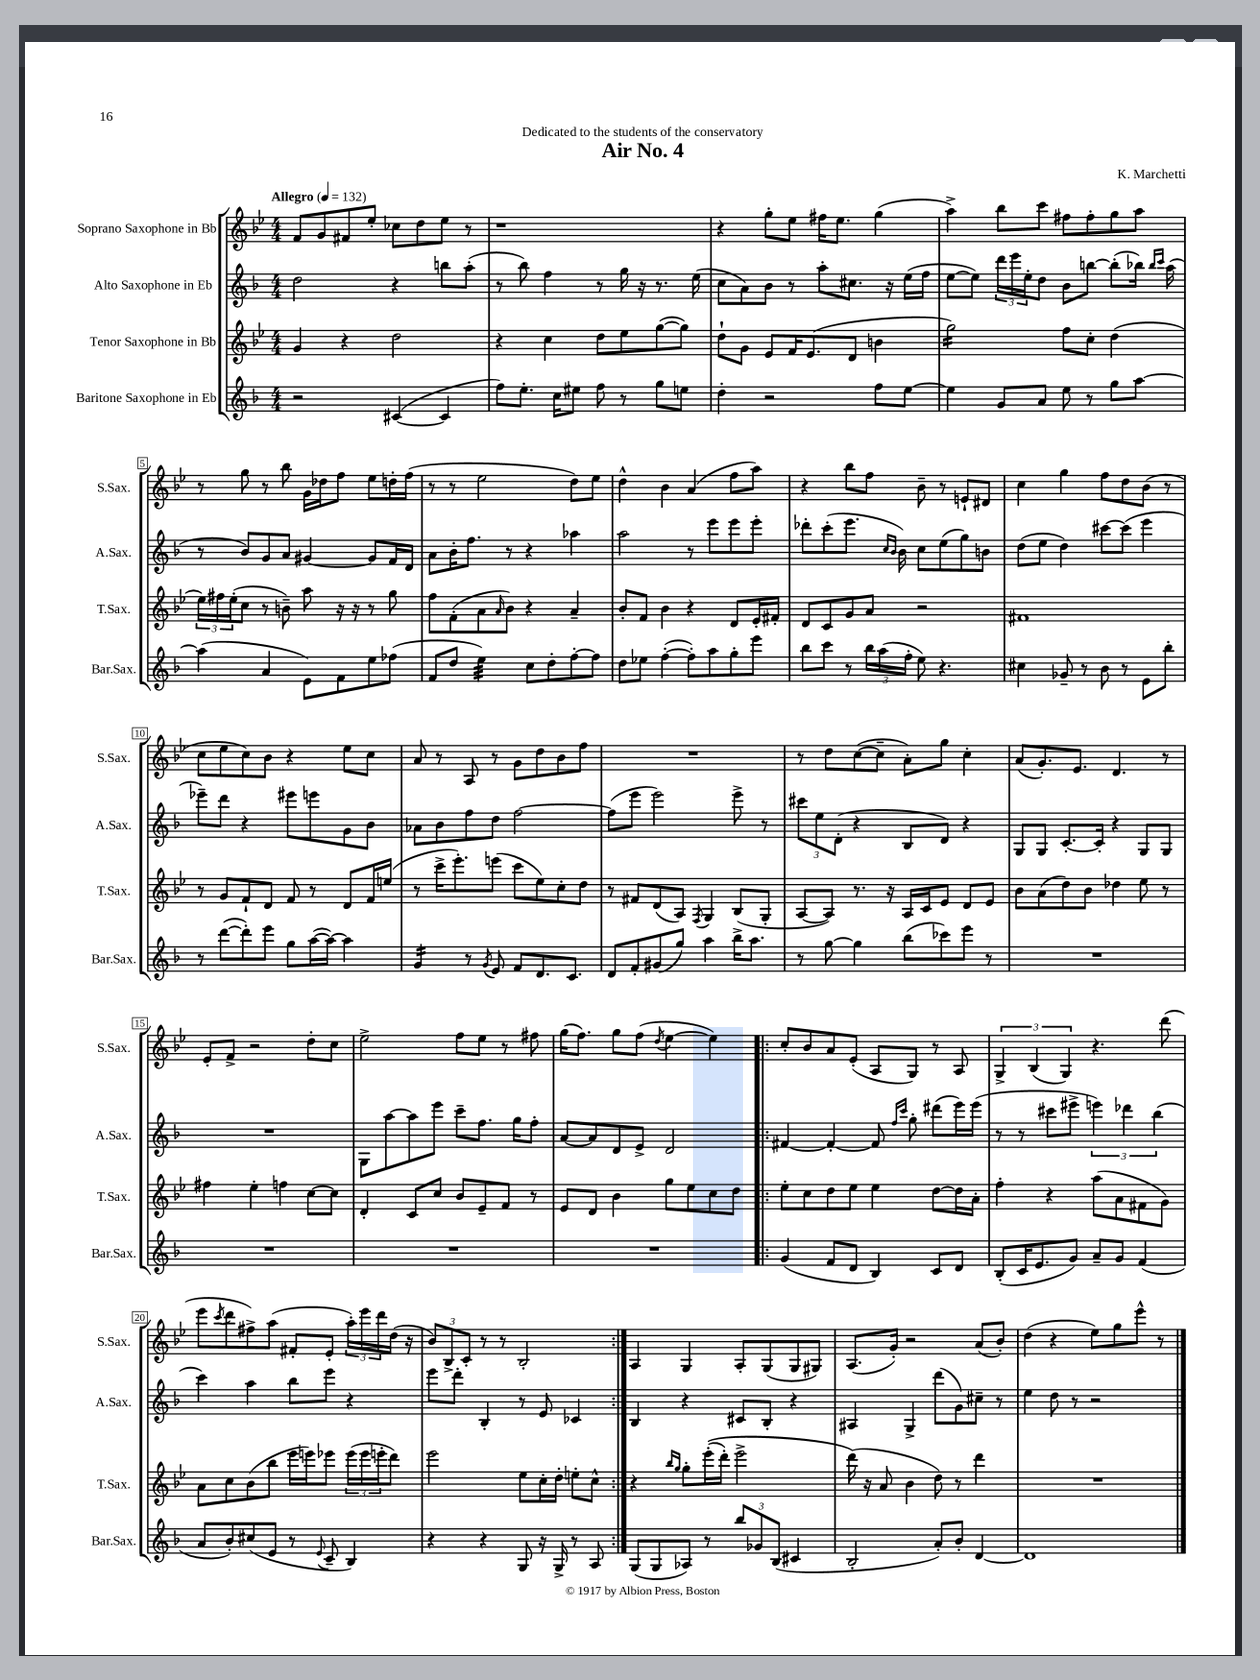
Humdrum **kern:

**kern	**kern	**kern	**kern
*staff4	*staff3	*staff2	*staff1
*clefG2	*clefG2	*clefG2	*clefG2
*k[b-]	*k[b-e-]	*k[b-]	*k[b-e-]
*M4/4	*M4/4	*M4/4	*M4/4
*MM132	*MM132	*MM132	*MM132
2r	4g	2dd	8f
.	.	.	8g
.	4r	.	8f#
.	.	.	8ee-'
([4c#	2dd	4r	8cc-
.	.	.	8dd
4c#]	.	8bb	8ee-
.	.	(8aa'	8r
=	=	=	=
8ff)	4r	8r	1r
8.ee'	.	8bb-)	.
.	4cc	4ff	.
16cc	.	.	.
8ee#	.	.	.
8ff	8dd	8r	.
8r	8ee-	16gg	.
.	.	16r	.
8gg	([8gg	8.r	.
8ee	8gg])	.	.
.	.	(16ee	.
=	=	=	=
4dd'	8dd`	8cc	4r
.	8g	8a)	.
2r	8e-	8b-	8gg'
.	16f	8r	8ee-
.	(8.e-	.	.
.	.	8aa'	16ff#
.	.	.	8.ee-
.	8d	8.cc#	.
8ff	4b	.	(4gg
.	.	16r	.
[8ee	.	(16ee	.
.	.	16ff	.
=	=	=	=
4ee]	2gg)	[8ee	4aa^)
.	.	8ee])	.
8g	.	24ddd	8bb-
.	.	24eee	.
.	.	24ee'	.
8a	.	8dd	8ccc
8ee	8ff	8b-	8ff#
8r	8cc'	[8bb	8ff#'
8gg	(4dd	(8bb']	8gg
[8aa	.	16bb-)	8aa
.	.	16qqbb-	.
.	.	16qqccc	.
.	.	(16aa	.
=	=	=	=
(4aa]	24ee-)	8r	8r
.	24ff#	.	.
.	(24ee-'	.	.
.	8cc	8b-)	8gg
4a	8r	8g	8r
.	8b~)	8a	8bb-
8e)	8aa	[4g#	16g
.	.	.	16dd-
8f	16r	.	8ff
.	16r	.	.
8ee	8r	8g#]	8ee-
(8ff-	8gg	16f	16dd'
.	.	16d	(16ff
=	=	=	=
8f	8ff	8a	8r
8dd	(8f'	16b-'	8r
.	.	8.ff	.
4ee)	8a	.	2ee-
.	16qqa	.	.
.	8b-)	8r	.
8cc	4r	4r	.
8dd'	.	.	.
[8ff'	4a~	4aa-	8dd)
8ff]	.	.	8ee-
=	=	=	=
8dd	8b-'	2aa	4dd^^
8ee-	8f	.	.
([4ff'	4b-	.	4b-
8ff'])	4r	8r	(4a
8aa	.	8eee	.
8gg'	8d	8eee	8ff
8eee	16e-'	8eee'	8aa)
.	16f#'	.	.
=	=	=	=
8bb-	8d	8ddd-'	4r
8ccc	8c	(8ccc'	.
8r	8g	8.eee	8bb-
24bb-	8a	.	8ff
(24aa	.	.	.
.	.	16qqcc	.
.	.	16qqb-	.
.	.	16b-)	.
24ff'	.	.	.
8ee)	2r	8cc	8b-~
4.r	.	(8ee	8r
.	.	8gg)	8e`
.	.	8b	8d#
=	=	=	=
4cc#	1f#	(8dd	4cc
.	.	8ee	.
8g-~	.	4dd)	4gg
8r	.	.	.
8b-	.	[8ccc#	8ff
8r	.	(8ccc#]	8dd
8e	.	4eee	(8b-
8bb-'	.	.	8r
=	=	=	=
8r	8r	8eee-~)	8cc
([8ddd	8g	8ddd	8ee-
8ddd'])	8f`	4r	8cc)
8eee	8d	.	8b-
8gg	8f	8eee#	4r
([16aa	8r	8eee	.
16aa_)	.	.	.
4aa]	8d	8g	8ee-
.	16f	8b-	8cc
.	(16ee	.	.
=	=	=	=
4g	8r	8a-	8a
.	16ccc^	8b-	8r
.	8.eee-')	.	.
8r	.	8ff	8A
8qg	.	.	.
8e	(8eee	8dd	8r
8f	8ccc	[2ff	8g
8.d	8ee-)	.	8dd
.	8cc'	.	8b-
8.c	.	.	.
.	8dd	.	8ff
=	=	=	=
8d	8r	(8ff]	1r
8f'	8f#	8eee	.
(8g#	(8d	2eee)	.
8gg)	8A)	.	.
.	8qF	.	.
4aa	4G	.	.
16bb-^	(8B-	8eee^	.
8.aa	.	.	.
.	8G'	8r	.
=	=	=	=
8r	[8A	12ccc#	8r
.	.	12ee	.
[8gg	8A])	.	8dd
.	.	(12d'	.
4gg]	8.r	4r	([8cc
.	.	.	8cc~]
.	16r	.	.
(8bb-	16A	8B-	8a')
.	16c	.	.
8ccc-)	8e-	8d)	8gg
8eee	8d	4r	4cc'
8r	8e-	.	.
=	=	=	=
1r	8b-	8G	(8a
.	(8a	8G	8.g')
.	8dd)	[8.c'	.
.	.	.	8.e-
.	8b-	.	.
.	.	16c']	.
.	4dd-	4r	4.d
.	8ee-	8G	.
.	8r	8G	8r
=	=	=	=
1r	4ff#	1r	8e-'
.	.	.	8f^
.	4ee-'	.	2r
.	4ff	.	.
.	[8cc	.	8dd'
.	8cc]	.	8cc
=	=	=	=
1r	4d'	8G	2ee-^
.	.	[8aa	.
.	8c	8aa]	.
.	8cc	8eee	.
.	8b-	8ccc~	8ff
.	8e-~	8.ff	8ee-
.	8f	.	8r
.	.	16gg	.
.	8r	8ff'	8ff#
=	=	=	=
1r	8e-	[8a	(16gg
.	.	.	8.ff)
.	8d	8a]	.
.	4b-	8d	8gg
.	.	8e^	(8ff
.	.	.	8qdd
.	8gg	2d	[4ee-
.	8ee-	.	.
.	8cc	.	4ee-])
.	8dd	.	.
=!|:	=!|:	=!|:	=!|:
(4g	8ee-'	[4f#	8cc'
.	8cc	.	8b-
8f	8dd	4f#'_	8a
8d	8ee-	.	(8e-'
4B-)	4ee-	8f#]	8A
.	.	16qqff	.
.	.	16qqccc	.
.	.	8gg'	8G)
8c	[8dd	(8ddd#	8r
8d	16dd]	16eee)	8A
.	16a'	(16eee	.
=	=	=	=
(8B-'	4ff'	8r	6G^
16c	.	8r	.
.	.	.	(6B-
8.e	.	.	.
.	4r	8ccc#	.
.	.	.	6G)
8g)	.	8eee#^	.
8a~	(8aa	6eee)	4.r
8g	8a	.	.
.	.	6ddd-	.
(4f	8f#	.	.
.	.	(6bb-	.
.	8g)	.	(8ddd
=	=	=	=
8a	8a	4ccc)	8eee-
.	.	.	8qccc
8b-')	8cc	.	8ddd
(8cc#	(8b-	4aa	8ff#^)
8e	8bb-	.	(8aa
8r	16eee-	8bb-	8f#'
.	16eee)	.	.
8qqe	.	.	.
8c~	8eee-	8eee	8e-'
4B-)	(24eee-	4r	24aa')
.	24eee-	.	24eee-
.	24eee'	.	24ddd
.	8ddd)	.	(16dd
.	.	.	16r
=	=	=	=
4r	2eee-	8eee	12b-)
.	.	.	12B-^
.	.	8ddd'	.
.	.	.	12c'
4r	.	4B-'	8r
.	.	.	8r
8G	8ee-	8r	2B-'
16r	16cc'	8e	.
16G^	16dd'	.	.
8r	8ee'	4c-	.
8A	8cc^^	.	.
=:|!	=:|!	=:|!	=:|!
(8G	4r	4B-	4A
8G	.	.	.
.	16qqbb-	.	.
.	16qqgg	.	.
8A-)	8gg'	4r	4G
8r	&((16eee-'	.	.
.	16ddd')	.	.
12bb-	2eee-^	8c#	8A'
12g-	.	.	.
.	.	8B-'	(8G
(12B-	.	.	.
4c#	.	4r	8G
.	.	.	8G#)
=	=	=	=
2B-'	(16ddd&)	4A#	(8.A
.	16r	.	.
.	8a	.	.
.	.	.	16g')
.	4b-	4G^	2r
8a')	8dd)	(8ddd	.
8b-'	8r	8g)	.
[4d	4ddd	8cc#~	(8a
.	.	8r	8b-')
=	=	=	=
1d]	1r	4ee	(4dd
.	.	8dd	4r
.	.	8r	.
.	.	2r	8ee-)
.	.	.	8gg
.	.	.	8eee-^^
.	.	.	8r
==	==	==	==
*-	*-	*-	*-
